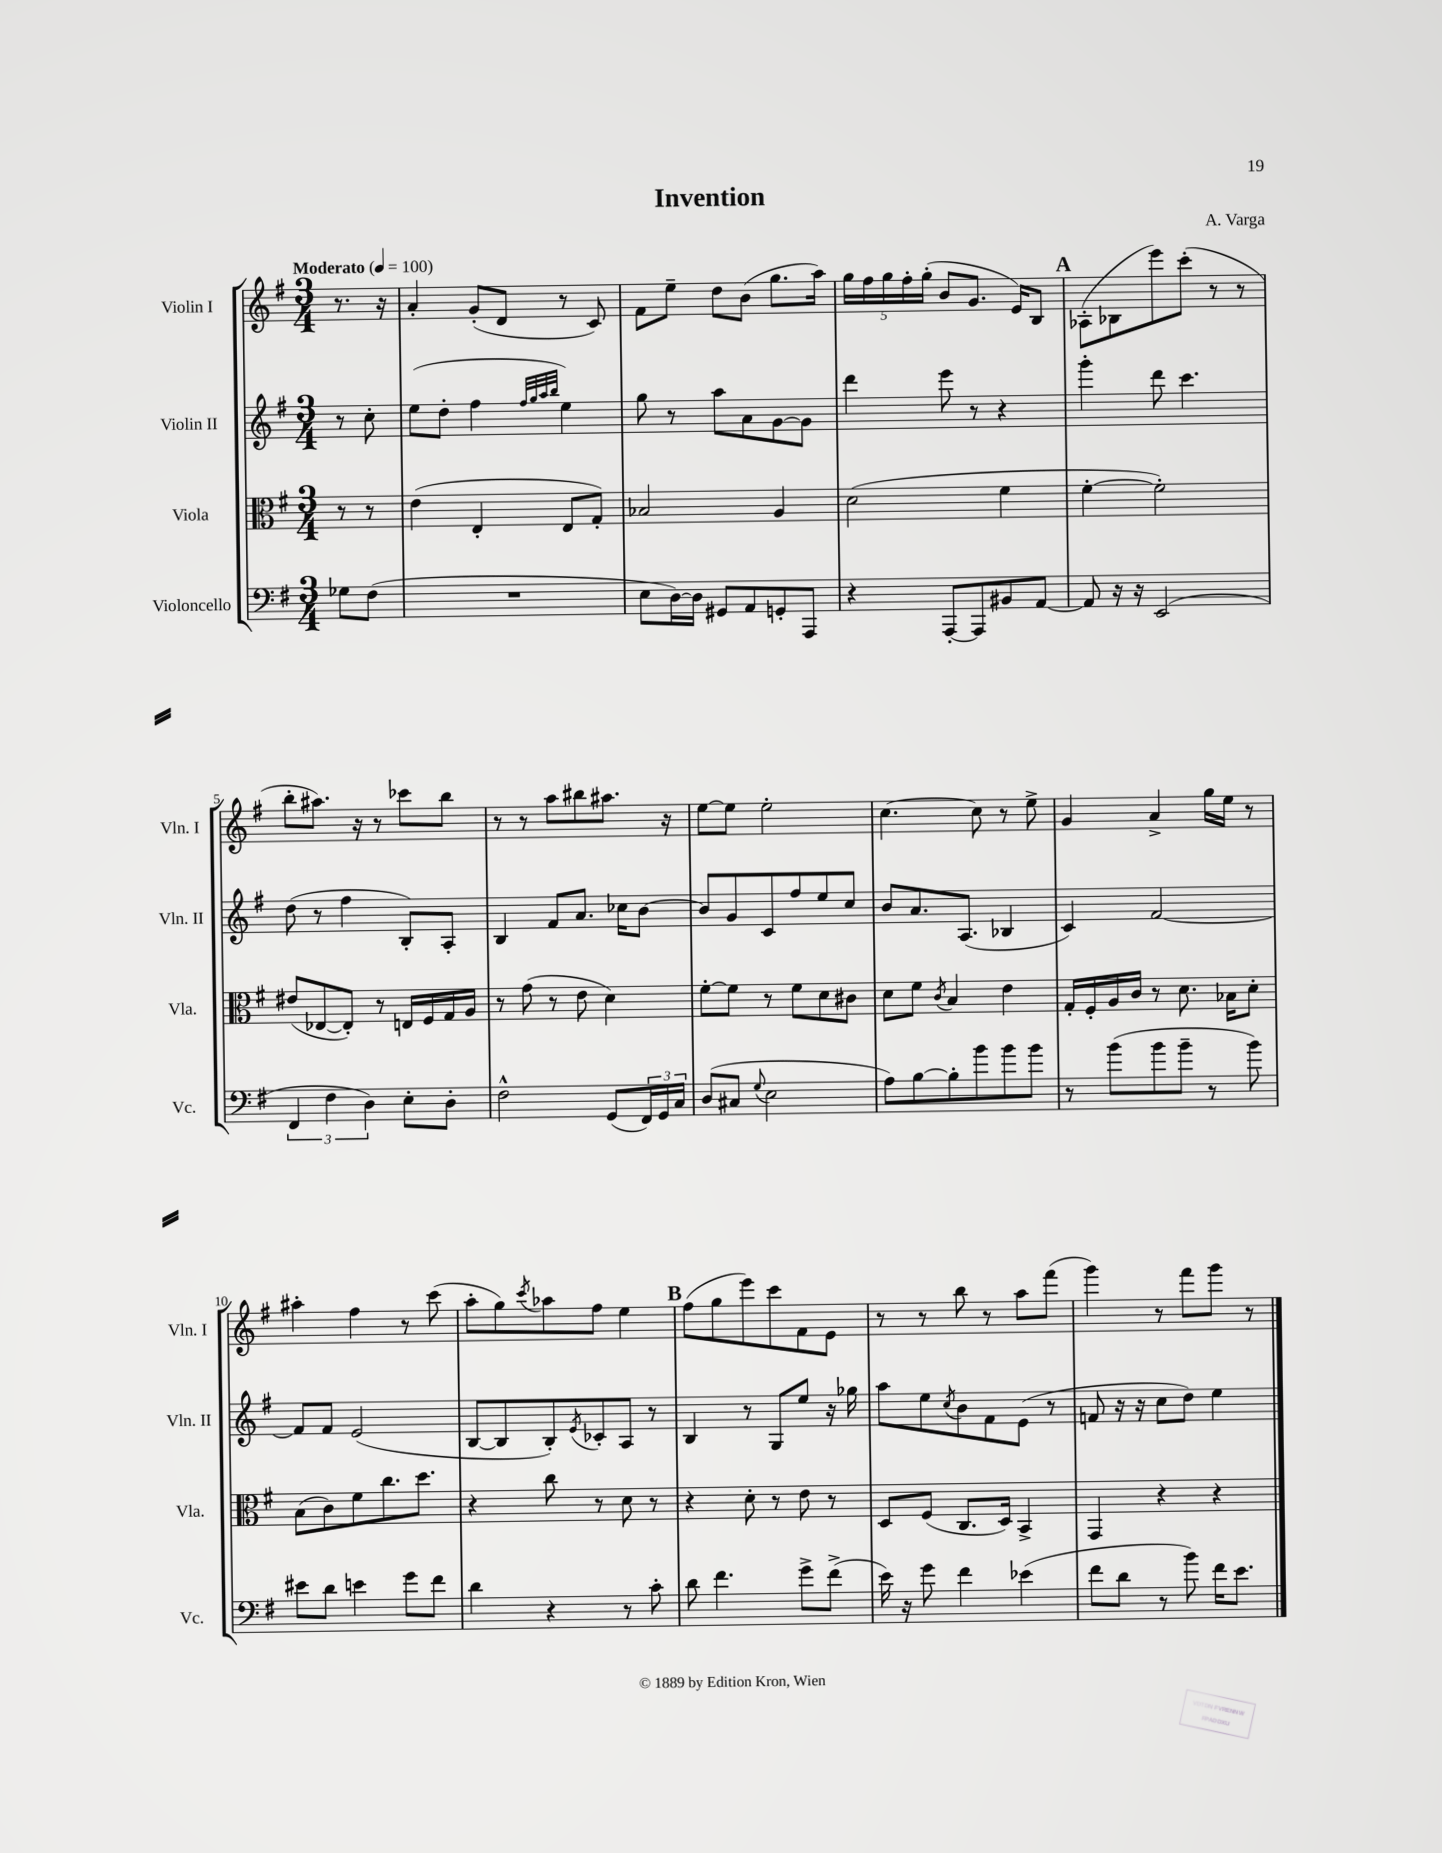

**kern	**kern	**kern	**kern
*part4	*part3	*part2	*part1
*staff4	*staff3	*staff2	*staff1
*I"Violoncello	*I"Viola	*I"Violin II	*I"Violin I
*I'Vc.	*I'Vla.	*I'Vln. II	*I'Vln. I
*clefF4	*clefC3	*clefG2	*clefG2
*k[f#]	*k[f#]	*k[f#]	*k[f#]
*M3/4	*M3/4	*M3/4	*M3/4
*MM100	*MM100	*MM100	*MM100
=	=	=	=
!	!	!	!LO:TX:a:B:t=Moderato
8G-X\L	8r	8r	8.r
(8F#\J	8r	8cc'\	.
.	.	.	16r
=1	=1	=1	=1
2.r	(4e\	(8ee\L	4a'/
.	.	8dd'\J	.
.	4E'/	4ff#\	(8g'/L
.	.	.	8d/J
.	.	32qqff#/LLL	.
.	.	32qqgg/	.
.	.	32qqaa/	.
.	.	32qqbb/JJJ	.
.	8E/L	4ee\)	8r
.	8G'/J)	.	8c/)
=2	=2	=2	=2
8E\L	2B-X/	8gg\	8f#\L
[16D\L)	.	8r	8ee~\J
16D\JJ]	.	.	.
8GG#X/L	.	8aa\L	8dd\L
8AA/	.	8a\	(8b\J
8GGn'/	4A/	[8g\	8.gg\L
8AAA/J	.	8g\J]	.
.	.	.	16aa\Jk)
=3	=3	=3	=3
4r	(2d\	4ddd\	20gg\LL
.	.	.	20ff#\
.	.	.	20gg\
.	.	.	20ff#'\
.	.	.	(20gg'\JJ
[8AAA'/L	.	8eee\	8b/L
8AAA/]	.	8r	8.g/J
8BB#X/	4f#\	4r	.
.	.	.	16e/KL)
[8AA/J	.	.	8B/J
!!LO:REH:place=s1:t=A
=4	=4	=4	=4
8AA/]	[4f#'\	4ggg'\	(8A-X'\L
16r	.	.	8B-X\
16r	.	.	.
(2EE/	2f#'\])	8ddd\	8eee\)
.	.	4.ccc\	(8ccc'\J
.	.	.	8r
.	.	.	8r
!!LO:LB:g=z
=5	=5	=5	=5
6FF#/	(8e#X/L	(8dd\	8bb'\L
.	[8E-X/	8r	8.aa#X\J)
6F#\	.	.	.
.	8E-'/J])	4ff#\	.
.	.	.	16r
6D\)	.	.	.
.	8r	.	8r
8E'\L	16En/LL	8B'/L)	8ccc-X\L
.	16F#/	.	.
8D'\J	16G/	8A'/J	8bb\J
.	16A/JJ	.	.
=6	=6	=6	=6
2F#^^\	8r	4B/	8r
.	(8g\	.	8r
.	8r	8f#/L	8aa\L
.	8e\	8.a/J	8bb#X\
(8GG/L	4d\)	.	8.aa#X\J
.	.	16cc-X\KL	.
24FF#/L)	.	[8b\J	.
24GG/	.	.	.
.	.	.	16r
24C/JJ	.	.	.
=7	=7	=7	=7
(8D/L	[8f#'\L	8b/L]	[8ee\L
8C#X/J	8f#\J]	8g/	8ee\J]
8qqG/	.	.	.
2E\	8r	8c/	2ee'\
.	8f#\L	8ff#/	.
.	8d\	8ee/	.
.	8c#X\J	8cc/J	.
=8	=8	=8	=8
8A\L)	8d\L	8b/L	[4.cc\
[8B\	8f#\J	8.a/	.
.	8qc/	.	.
8B'\]	4B/	.	.
.	.	(8.A/J	.
8b\	.	.	8cc\]
8b\	4e\	4B-X/	8r
8b\J	.	.	8ee^\
=9	=9	=9	=9
8r	16G'/LL	4c/)	4g/
.	16F#'/	.	.
(8b\L	16A/	.	.
.	16c/JJ	.	.
8b\	8r	[2f#/	4a^/
8b~\J	8.d\	.	.
8r	.	.	16gg\LL
.	16B-X\KL	.	16ee\JJ
8b\)	8d'\J	.	8r
!!LO:LB:g=z
=10	=10	=10	=10
8e#X\L	(8B\L	8f#/L]	4aa#X'\
8d\J	8c\)	8f#/J	.
4en\	8f#\	(2e/	4ff#\
.	8.cc\	.	.
8g\L	.	.	8r
.	8.dd\J	.	.
8f#\J	.	.	(8ccc\
=11	=11	=11	=11
4d\	4r	[8B/L	8aa'\L
.	.	8B/]	8gg\)
.	.	.	8qccc/
4r	8cc\	8B'/)	8aa-X\
.	.	8qe/	.
.	8r	8c-X'/	8ff#\J
8r	8d\	8A/J	4ee\
8c'\	8r	8r	.
!!LO:REH:place=s1:t=B
=12	=12	=12	=12
8d\	4r	4B/	(8ff#\L
4.f#\	.	.	8gg\
.	8d'\	8r	8eee\)
.	8r	8G/L	8ccc\
8g^\L	8e\	8ee/J	8f#\
(8f#^\J	8r	16r	8e\J
.	.	16gg-X\	.
=13	=13	=13	=13
16e\)	8D/L	8aa\L	8r
16r	.	.	.
8g\	(8F#/J	8ee\	8r
.	.	8qcc/	.
4f#\	8.C/L	8b\	8bb\
.	.	8f#\	8r
.	16D/Jk)	.	.
(4e-X\	4BB^/	(8e\J	8aa\L
.	.	8r	(8fff#\J
=14	=14	=14	=14
8f#\L	4GG/	8fn/	4ggg\)
8d\J	.	16r	.
.	.	16r	.
8r	4r	8cc\L	8r
8b\)	.	8dd\J)	8fff#\L
16f#\KL	4r	4ee\	8ggg\J
8.e\J	.	.	.
.	.	.	8r
==	==	==	==
*-	*-	*-	*-
